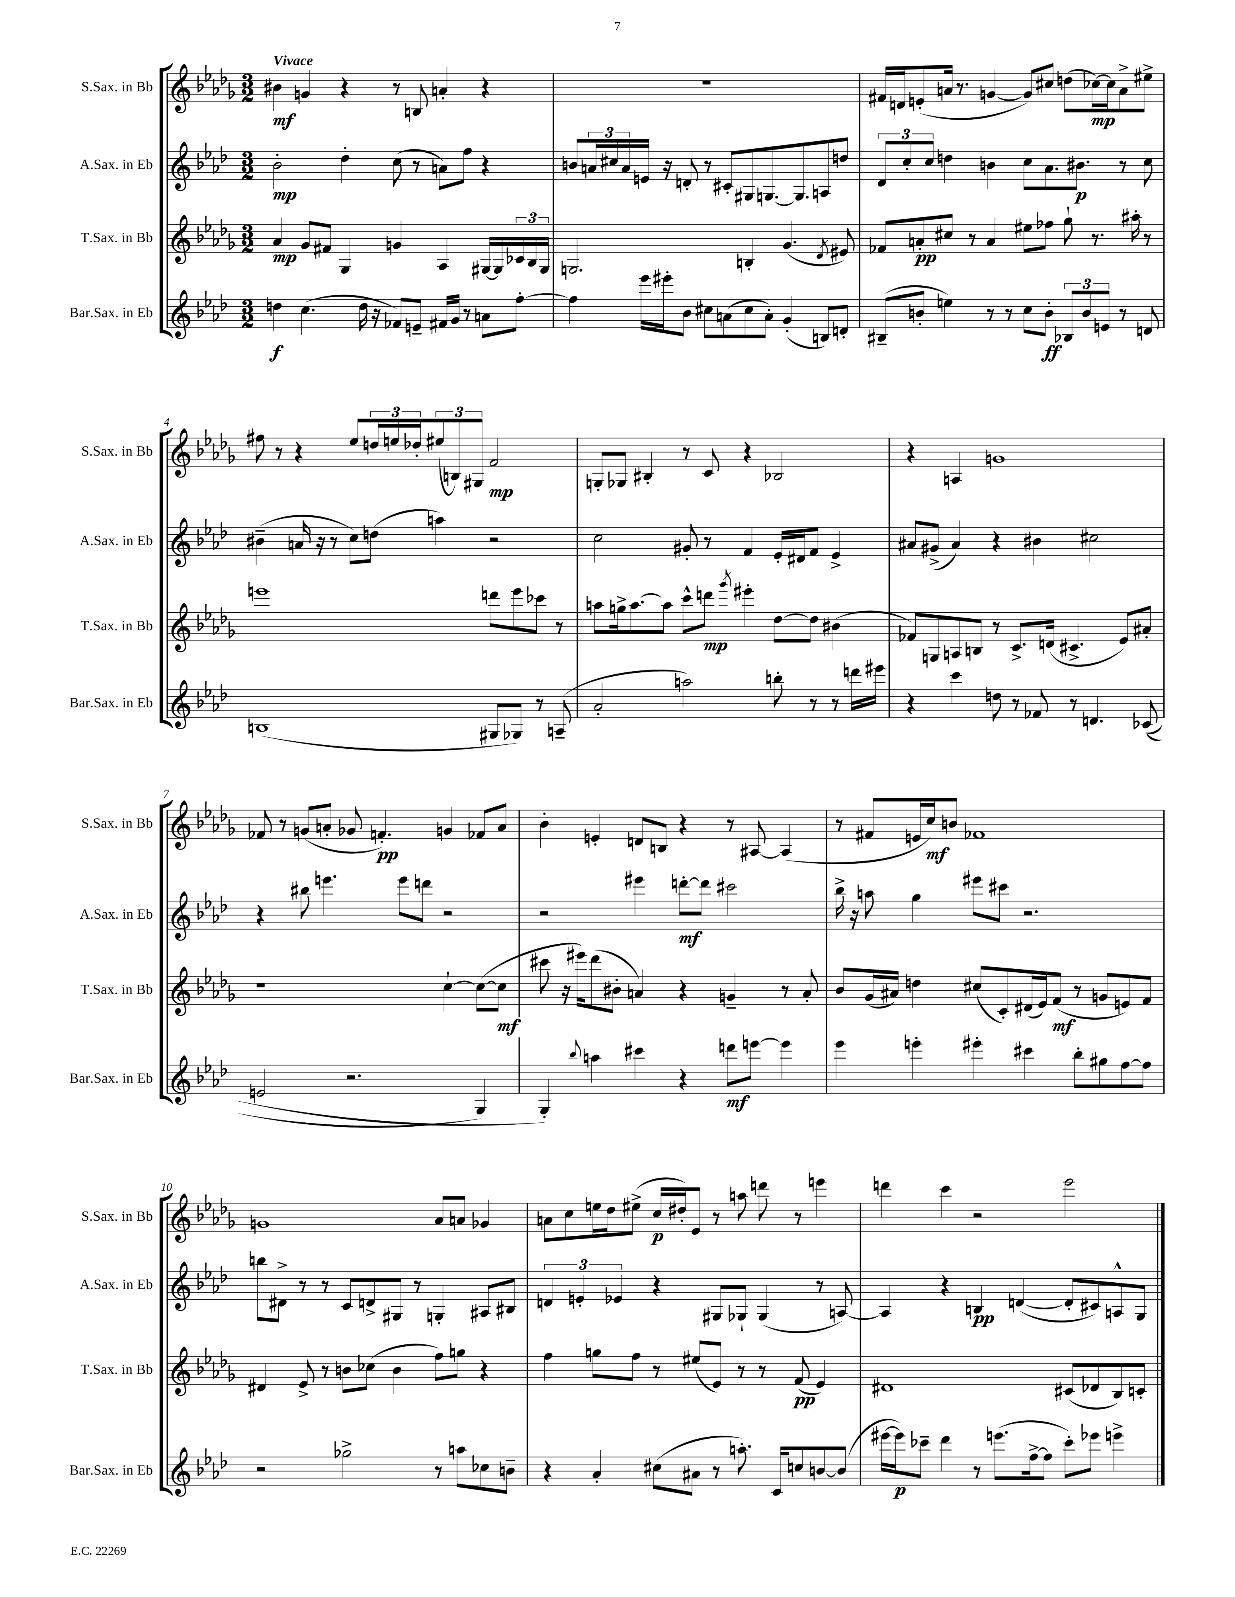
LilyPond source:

<<
\new StaffGroup <<
\new Staff = "s0" \with { instrumentName = "S.Sax. in Bb" shortInstrumentName = "S.Sax. in Bb" } {
    \clef treble \key des \major \numericTimeSignature \time 3/2 \tempo "Vivace"
    bis'4\mf g'4 r4 r8 b8 a'4-. r4 |
    R1. |
    fis'16 d'16 e'8-.( a'16 r8. g'4~ g'8) cis''8 d''8( ces''16~\mp) ces''16 a'8-> eis''8-> |
    fis''8 r8 r4 ees''8 \tuplet 3/2 { d''16 e''16 des''16-. } \tuplet 3/2 { eis''8( b8) gis8 } f'2\mp |
    g8-. ges8 bis4-. r8 c'8 r4 bes2 |
    r4 a4 g'1 |
    fes'8 r8 g'8( a'8-. ges'8 f'4.-.\pp) g'4 fes'8 a'8 |
    bes'4-. e'4-. d'8 b8 r4 r8 ais8~ ais4( |
    r8 fis'8 e'16 c''16\mf) b'8 fes'1 |
    g'1 aes'8 a'8 ges'4 |
    a'8 c''8 e''16 des''16 eis''8->( c''16\p dis''16-.) ees'8 r8 a''8 d'''8 r8 e'''4 |
    d'''4 c'''4 r2 ees'''2 \bar "|." |
}
\new Staff = "s1" \with { instrumentName = "A.Sax. in Eb" shortInstrumentName = "A.Sax. in Eb" } {
    \clef treble \key aes \major \numericTimeSignature \time 3/2
    bes'2-.\mp des''4-. c''8( r8 a'8) f''8 r4 |
    b'8 \tuplet 3/2 { a'16 cis''16 a'16 } e'16 r16 d'8-. r8 cis'8-. gis8 g8.~ g8. a8 d''8 |
    \tuplet 3/2 { des'8 c''8-. c''8 } d''4 b'4 c''8 aes'8. bis'8.\p r8 c''8 |
    bis'4--( a'16 r16 r8 c''8) d''8( a''4) r2 |
    c''2 gis'8-. r8 f'4 ees'16-. dis'16 f'8 ees'4-> |
    ais'8 gis'8->( ais'4) r4 bis'4 cis''2 |
    r4 bis''8 e'''4. e'''8 d'''8 r2 |
    r2 eis'''4 d'''8~-.\mf d'''8 cis'''2 |
    bes''16-> r16 a''8 g''4 eis'''8 cis'''8 r2. |
    b''8 dis'8-> r8 r8 c'8 d'8-> gis8 r8 g4-. ais8 bis8 |
    \tuplet 3/2 { d'4 e'4-. ees'4 } r4 gis8 ges8-! ges4( r8 a8~) |
    a4 r4 b4\pp d'4~( d'8-. cis'8) a8-^ g8 \bar "|." |
}
\new Staff = "s2" \with { instrumentName = "T.Sax. in Bb" shortInstrumentName = "T.Sax. in Bb" } {
    \clef treble \key des \major \numericTimeSignature \time 3/2
    aes'4\mp ges'8 fis'8 ges4 g'4 aes4 gis16~ gis16 \tuplet 3/2 { ces'16 bes16 gis16 } |
    g2. b4-. ges'4.( \acciaccatura { des'8 } eis'8) |
    fes'8 a'8-.\pp cis''8 r8 a'4 eis''8 fes''8 ges''8-! r8. ais''16-. r8 |
    e'''1 d'''8 e'''8 ces'''8 r8 |
    a''8 g''16-> a''8.~ a''8 c'''8-^ d'''8\mp \acciaccatura { ges'''8 } eis'''4-. des''8~ des''8 bis'4( |
    fes'8) g8 a8 b8 r8 c'8.-> d'16( cis'4.-> ees'8) ais'8-. |
    r1 c''4~-! c''8~( c''8\mf |
    cis'''8 r16 eis'''16) des'''8( bis'8-. a'4) r4 g'4-- r8 a'8-. |
    bes'8 ges'16( ais'16) d''4 cis''8( c'8-.) dis'16( ees'16) f'8\mf( r8 g'8 e'8) f'8 |
    dis'4 ees'8-> r8 b'8 ces''8( b'4 f''8) g''8 r4 |
    f''4 g''8 f''8 r8 eis''8( ees'8) r8 r8 f'8\pp( ees'4) |
    dis'1 cis'8( des'8 bes8) c'8-. \bar "|." |
}
\new Staff = "s3" \with { instrumentName = "Bar.Sax. in Eb" shortInstrumentName = "Bar.Sax. in Eb" } {
    \clef treble \key aes \major \numericTimeSignature \time 3/2
    d''4\f c''4.( d''16 r16 fes'8) e'8-- fis'16 g'16 r8 a'8 f''8~-. |
    f''4 ees'''16 eis'''16-. bes'8 cis''8 a'8( cis''8 a'8-.) g'4-.( b8) d'8-. |
    bis8--( b'8-. e''4) r8 r8 c''8 b'8-.\ff \tuplet 3/2 { bes8 b'8 e'8 } r8 d'8 |
    b1( gis8 ges8) r8 a8--( |
    aes'2-. a''2) b''8-. r8 r8 d'''16 eis'''16 |
    r4 c'''4 d''8 r8 fes'8 r8 d'4. ces'8(\( |
    e'2 r2. g4) |
    g4-.\) \appoggiatura { bes''8 } a''4 cis'''4 r4 d'''8\mf e'''8~ e'''4 |
    ees'''4 e'''4-. eis'''4-. cis'''4 bes''8-. gis''8 f''8~ f''8 |
    r2 ges''2-> r8 a''8 ces''8 b'8-- |
    r4 aes'4-. cis''8( ais'8 r8 a''8.-.) c'16 c''8 b'8~ b'8( |
    eis'''16~ eis'''16\p) ces'''8-- des'''4 r8 e'''8.( f''16~-> f''8 ces'''8-.) ees'''8 e'''4-> \bar "|." |
}
>>
>>
